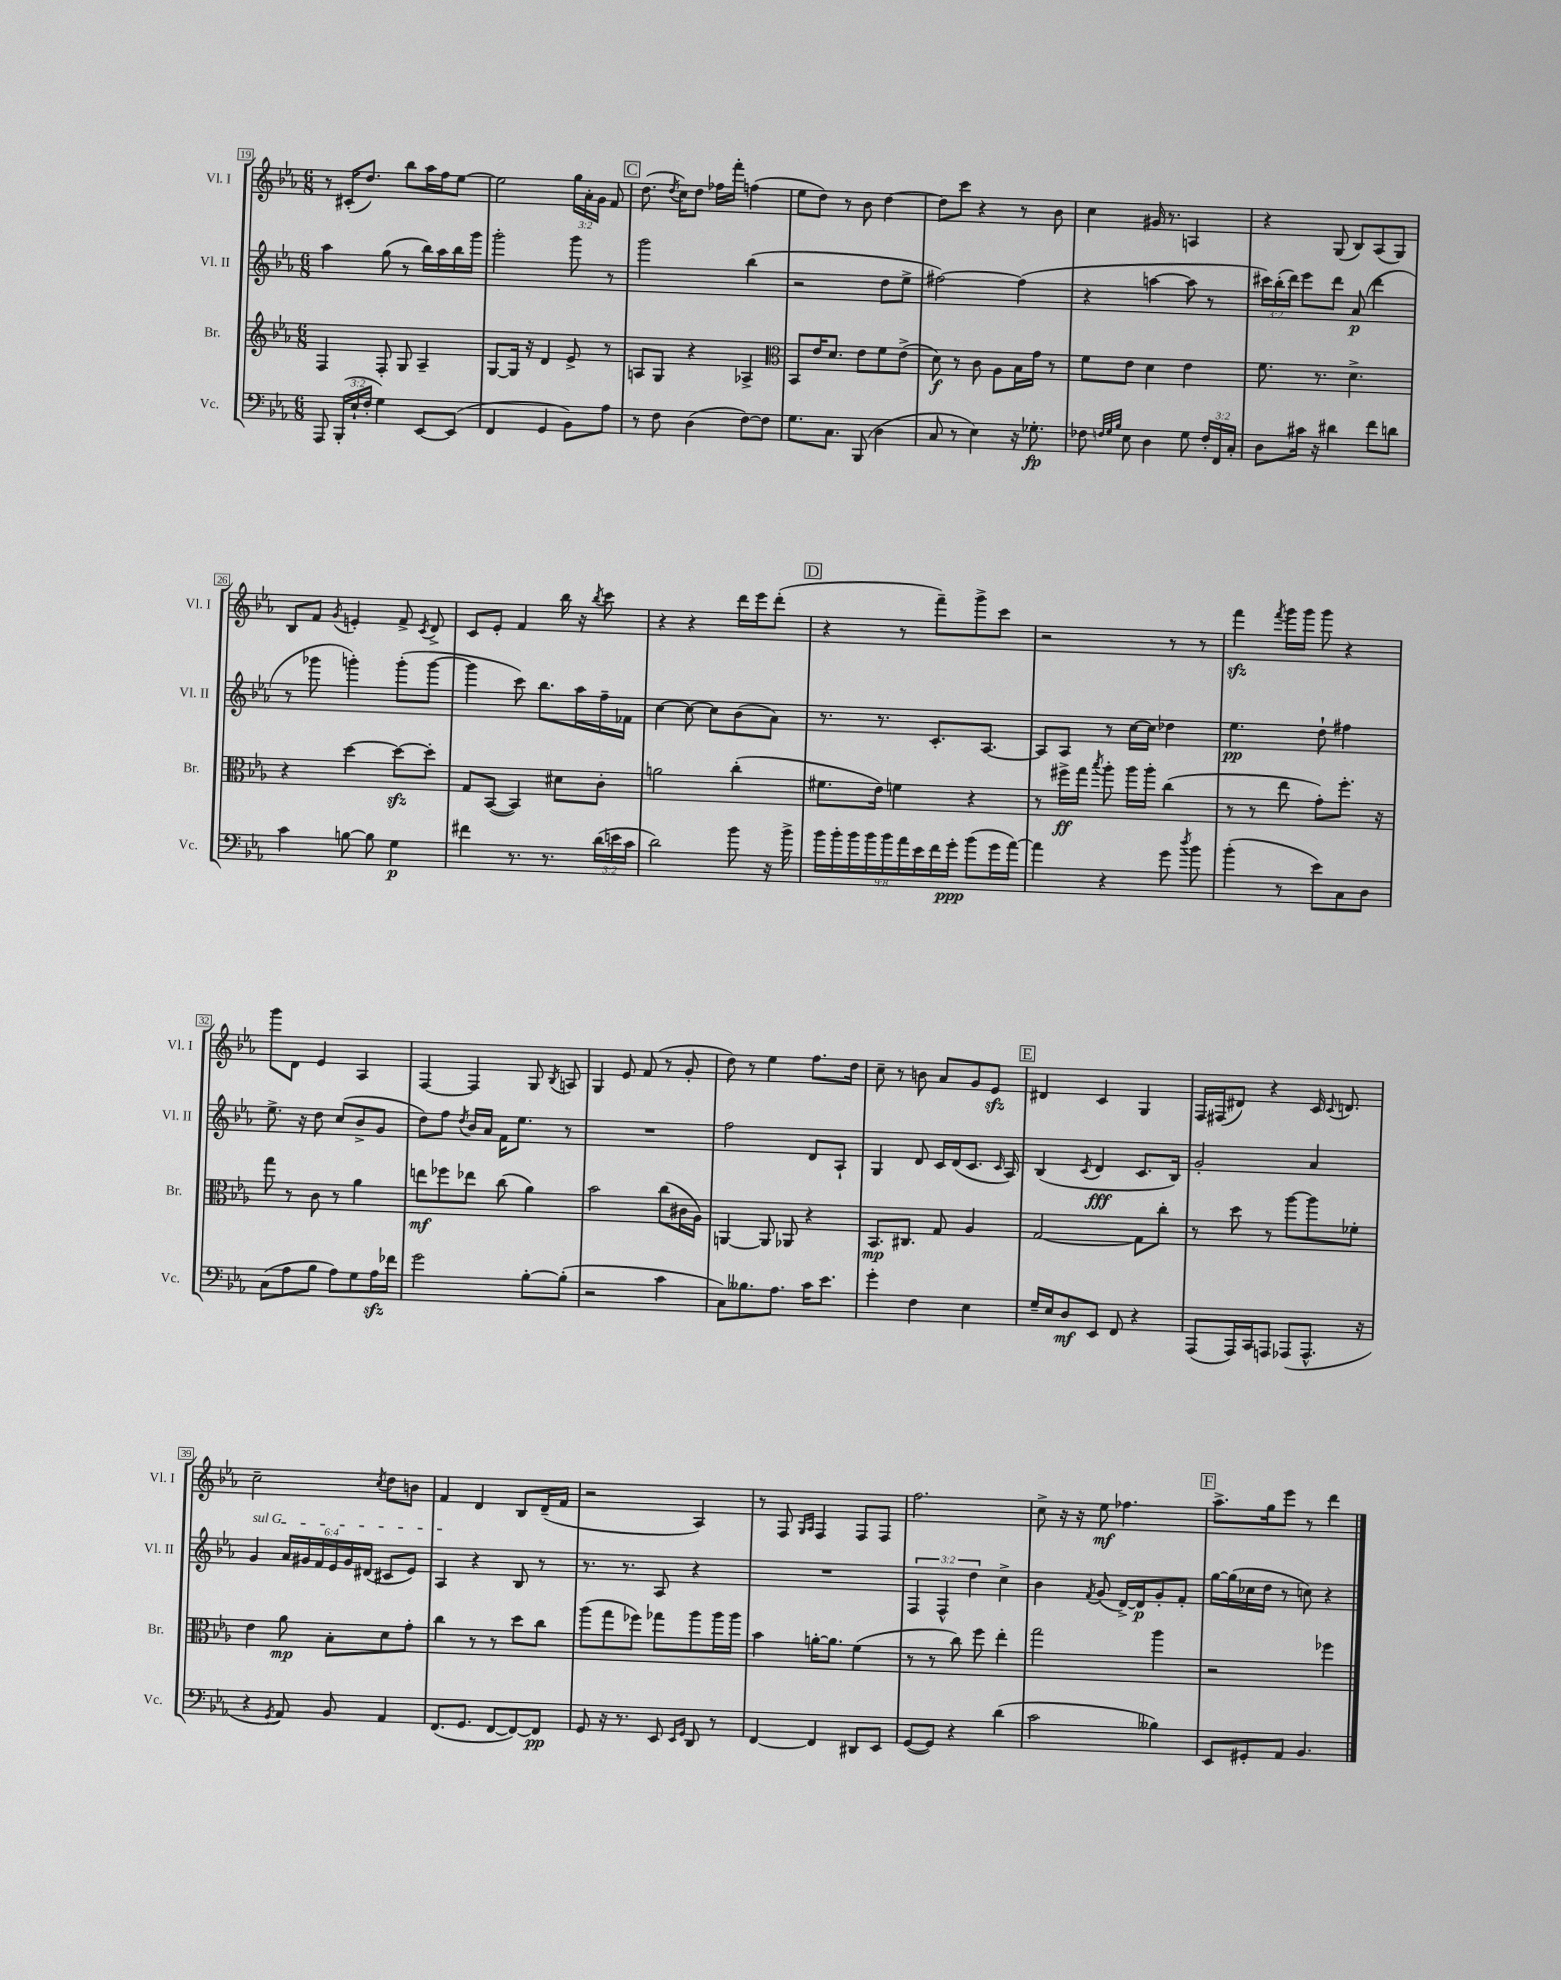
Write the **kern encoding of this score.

**kern	**kern	**kern	**kern
*staff4	*staff3	*staff2	*staff1
*clefF4	*clefG2	*clefG2	*clefG2
*k[b-e-a-]	*k[b-e-a-]	*k[b-e-a-]	*k[b-e-a-]
*M6/8	*M6/8	*M6/8	*M6/8
8AAA-	4F	4aa-	8r
(24BBB-'	.	.	(16c#'
24E-`	.	.	.
.	.	.	8.dd)
24F'	.	.	.
4G)	8F'	(8gg	.
.	8G	8r	8bb-
[8EE-	4A-~	16bb-)	16aa-
.	.	16aa-	16ff
(8EE-]	.	16bb-	[8ee-
.	.	16ggg	.
=	=	=	=
4FF	[8G	2ggg'	2ee-]
.	16G]	.	.
.	16r	.	.
4GG	4d	.	.
8BB-)	8e-^	8ggg	24gg
.	.	.	24a-'
.	.	.	24g
8A-	8r	8r	8f
=	=	=	=
8r	8A	2ggg	(8.dd
8F	8G	.	.
.	.	.	8qdd
.	.	.	16cc)
(4D	4r	.	8dd
.	.	.	16ff-
.	.	.	16fff'
[8F)	4A-^	(4bb-	(4ff
8F]	.	.	.
=	=	=	=
*	*clefC3	*	*
8.G	8BB-	2r	8ee-
.	16e-	.	8dd)
8.C	8.d	.	.
.	.	.	8r
(8BBB-	8e-	.	8b-
4D	8f	8dd	[4dd
.	(8e-^	8ee-^	.
=	=	=	=
8C	8d)	[2ff#)	8dd]
8r	8r	.	8ccc
4E-)	8c	.	4r
.	8A-	.	.
16r	16B-	(4ff#]	8r
8.G-'	16g	.	.
.	8r	.	8b-
=	=	=	=
8F-	8f	4r	4cc
32qqF	.	.	.
32qqG	.	.	.
32qqB-	.	.	.
8E-	8e-	.	.
4D	4d	[4aa	16g#
.	.	.	8.r
8G	4e-	8aa]	4A
24F'	.	8r	.
24FF	.	.	.
24C'	.	.	.
=	=	=	=
8D	8.f	24ccc#)	4r
.	.	(24bb-'	.
.	.	24ddd)	.
16c#	.	8eee-	.
16r	8.r	.	.
4d#	.	8ddd	(8G
.	4.d^	(8a-	8B-)
8f	.	4ddd	(8A-
8d	.	.	8G)
=	=	=	=
4c	4r	8r	8B-
.	.	8ggg-	8f
.	.	.	8qg
[8B	[4dd	4ggg')	4e'
8B]	.	.	.
4G	8dd_	(8ggg'	8f^
.	.	.	8qc
.	8dd']	[8ggg	8d^
=	=	=	=
4f#	8G	4ggg]	8c
.	([8BB-	.	8e-'
8.r	4BB-])	8ccc)	4f
.	.	8.bb-	.
8.r	.	.	.
.	8d#	.	16bb-
.	.	16aa-	16r
.	.	.	8qbb-
(24d	8c'	16ff~	8ccc
24e	.	.	.
.	.	16f-	.
24c	.	.	.
=	=	=	=
2d)	2a	[4cc	4r
.	.	8cc_	4r
.	.	8cc]	.
8b-	(4cc'	(8b-	16ddd
.	.	.	16eee-
16r	.	8a-)	(8ddd'
16b-^	.	.	.
=	=	=	=
18b-	8.f#	8.r	4r
18b-'	.	.	.
18b-	.	.	.
18b-	.	.	.
.	16e-)	8.r	.
18b-	.	.	.
.	4f	.	8r
18a-	.	.	.
18e-	.	.	.
.	.	8.c'	8fff~)
18f	.	.	.
18g'	.	.	.
(8b-	4r	.	8ggg^
.	.	[8.A-	.
16g	.	.	8ccc
[16a-)	.	.	.
=	=	=	=
4a-]	8r	8A-]	2r
.	16ff#^	8A-	.
.	16gg	.	.
.	8qbb-	.	.
4r	8aa-'	8r	.
.	16aa-	[16cc	.
.	16aa-'	16cc]	.
8g	(4cc	4dd-	8r
8qdd	.	.	.
8b-	.	.	8r
=	=	=	=
(4b-'	8r	4.ee-	4fff
.	8r	.	.
.	.	.	8qfff
8r	8ee-	.	16ggg
.	.	.	16ggg
8e-)	8g')	8dd`	8ggg
8C	8.ff'	4ff#	4r
8D	.	.	.
.	16r	.	.
=	=	=	=
(8C	8gg	8.ee-^	8ggg
8A-	8r	.	8d
.	.	16r	.
8B-	8c	8dd	4e-
8A-)	8r	(8cc	.
8G	4a-	8b-^	4A-
16A-	.	8g	.
16f-	.	.	.
=	=	=	=
2g	8ee	8dd)	[4F
.	8ff-	8ff	.
.	.	8qdd	.
.	8ee-	16b-	4F]
.	.	16a-	.
.	(8cc	16f	.
.	.	8.ee-	.
[8B-'	4a-)	.	8G
.	.	.	8qB-
(8B-']	.	8r	8A
=	=	=	=
2r	2b-	2.r	4G
.	.	.	8e-
.	.	.	(8f
4c	(8cc	.	8r
.	16c#	.	8g'
.	16A-)	.	.
=	=	=	=
8C)	[4AA	2ff	8dd)
8.B--	.	.	8r
.	8AA]	.	4ee-
8.A-	.	.	.
.	8AA-	.	.
16c	4r	8d	8.ff
8.e-	.	.	.
.	.	8A-`	.
.	.	.	16dd
=	=	=	=
4g'	8.BB-	4G	8cc~
.	.	.	8r
.	8.C#	.	.
4F	.	8d	8b
.	8G	16c	8a-
.	.	(16d	.
4E-	4A-	8.c	8g
.	.	.	8e-
.	.	16qqc	.
.	.	16A-)	.
=	=	=	=
16G~	[2G	(4B-	4d#
16E-	.	.	.
8D	.	.	.
.	.	8qc	.
8EE-	.	4d	4c
8FF	.	.	.
4r	8G]	8.c	4G
.	8cc'	.	.
.	.	16B-)	.
=	=	=	=
(8AAA-	8r	2g'	16F
.	.	.	(16F#
16AAA-)	8dd	.	8d#)
16CC	.	.	.
8AAA	8r	.	4r
(8AAA-	[8aa-	.	.
8.AAA-^^	8aa-]	4a-	16c
.	.	.	8qqc
.	.	.	8.d
.	8f-'	.	.
16r	.	.	.
=	=	=	=
4r	4e-	4g	2cc~
8qGG	.	.	.
8AA-)	8a-	24a-	.
.	.	24g#	.
.	.	24f	.
8BB-	8B-'	24e-	.
.	.	24g#	.
.	.	(24d#	.
.	.	.	8qcc
4AA-	8d	8c#	8dd
.	8g'	8e-)	8b
=	=	=	=
(8.FF	4cc	4A-	4f
8.GG	.	.	.
.	8r	4r	4d
[8FF	8r	.	.
8FF_)	8dd	8B-	8B-
8FF]	8cc	8r	(16d~
.	.	.	16f
=	=	=	=
8GG	(8aa-	8.r	2r
16r	8gg	.	.
8.r	.	8.r	.
.	8ff-)	.	.
8EE-	8gg-	8A-	.
16qqEE-	.	.	.
16qqGG	.	.	.
8DD	8aa-	4r	4A-)
8r	16aa-	.	.
.	16aa-	.	.
=	=	=	=
[4FF	4b-	2.r	8r
.	.	.	8F
.	.	.	16qqG
.	.	.	16qqA-
4FF]	[16a'	.	4F
.	8.a]	.	.
8DD#	(4f	.	8F
8EE-	.	.	8F
=	=	=	=
([8GG	8r	6F	2.ff
8GG])	8r	.	.
.	.	6F^^	.
4r	8cc)	.	.
.	.	6dd	.
.	8ff	.	.
(4d	4ee-'	4cc^	.
=	=	=	=
2c	2gg	4b-	8cc^
.	.	.	16r
.	.	.	16r
.	.	8qf	.
.	.	(8g	8ee-
.	.	[16d^)	4.ff-
.	.	16d]	.
4B--)	4aa-	8g'	.
.	.	8f'	.
=	=	=	=
8EE-	2r	[16gg	8.aa-^
.	.	(16gg]	.
8GG#'	.	16cc-	.
.	.	16dd	16gg
8AA-	.	8r	8eee-
4.BB-	.	8cc)	8r
.	4ff-	4r	4ddd
==	==	==	==
*-	*-	*-	*-
